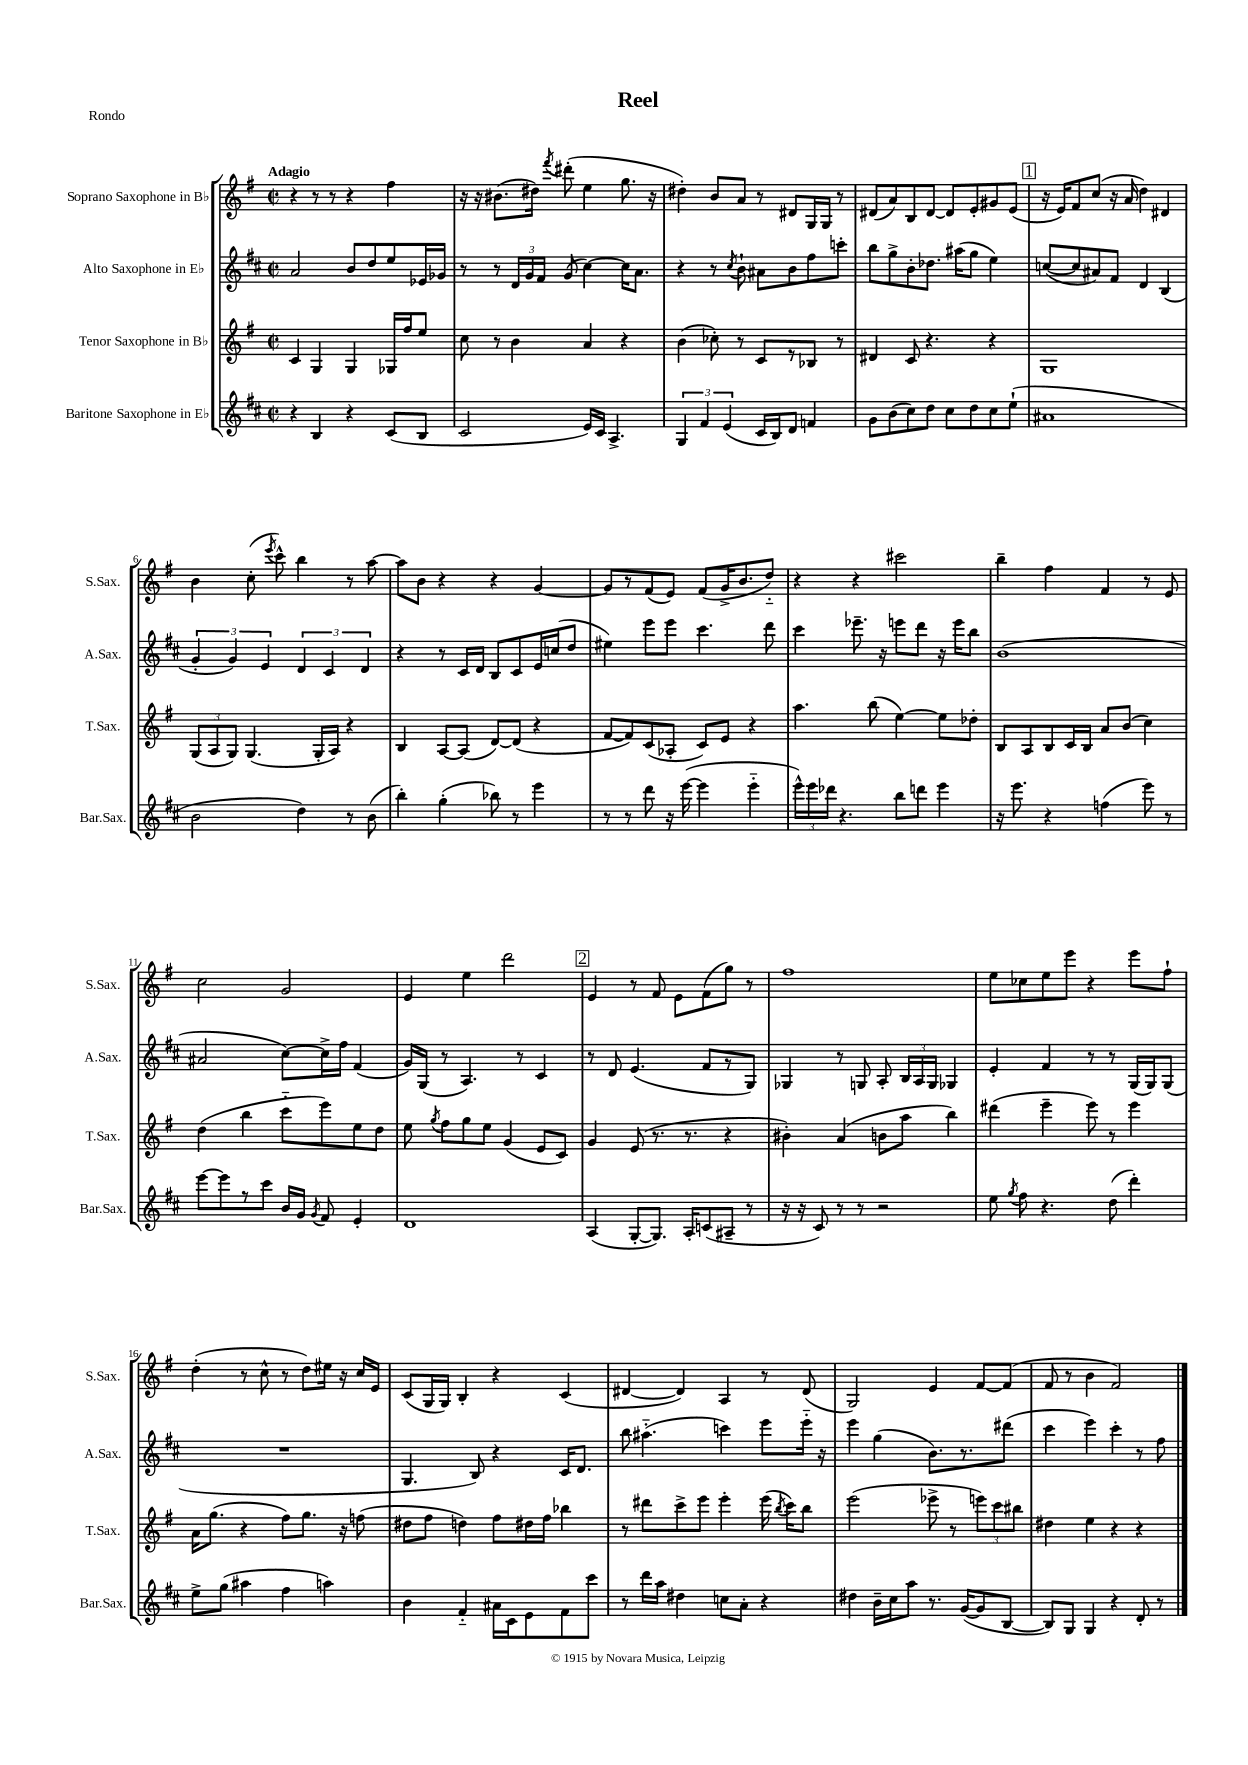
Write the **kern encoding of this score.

**kern	**kern	**kern	**kern
*part4	*part3	*part2	*part1
*staff4	*staff3	*staff2	*staff1
*I"Baritone Saxophone in E♭	*I"Tenor Saxophone in B♭	*I"Alto Saxophone in E♭	*I"Soprano Saxophone in B♭
*I'Bar.Sax.	*I'T.Sax.	*I'A.Sax.	*I'S.Sax.
*clefG2	*clefG2	*clefG2	*clefG2
*k[f#c#]	*k[f#]	*k[f#c#]	*k[f#]
*M2/2	*M2/2	*M2/2	*M2/2
*met(c|)	*met(c|)	*met(c|)	*met(c|)
=1	=1	=1	=1
!	!	!	!LO:TX:a:B:t=Adagio
4r	4c/	2a/	4r
4B/	4G/	.	8r
.	.	.	8r
4r	4G/	8b/L	4r
.	.	8dd/	.
(8c#/L	16G-X/LL	8ee/	4ff#\
.	16ff#/J	.	.
8B/J	8ee/J	16e-X/L	.
.	.	16g-X/JJ	.
=2	=2	=2	=2
2c#/	8cc\	8r	16r
.	.	.	16r
.	8r	8r	(8.b#X\L
.	4b\	24d/LL	.
.	.	24g/	.
.	.	.	16dd#X\Jk)
.	.	24f#/JJ	.
.	.	.	8qfff#/
.	.	(8g/	(8ddd#X'\
16e/LL)	4a/	[4cc#\)	4ee\
16c#/JJ	.	.	.
4.A^/	.	.	.
.	4r	16cc#\KL]	8.gg\
.	.	8.a\J	.
.	.	.	16r
=3	=3	=3	=3
6G/	(4b\	4r	4dd#X'\)
6f#/	.	.	.
.	8cc-X'\)	8r	8b/L
(6e/	.	.	.
.	.	8qcc#/	.
.	8r	8b`\	8a/J
16c#/LL	8c/L	8a#X\L	8r
16B/J)	.	.	.
8d/J	8r	8b\	8d#X/L
4fn/	8B-X/J	8ff#\	16G/L
.	.	.	16G/JJ
.	8r	8cccn'\J	8r
=4	=4	=4	=4
8g\L	4d#X/	8bb\L	(8d#X/L
(8b\	.	8gg^\	8a/)
8cc#\)	8c/	8b'\	8B/
8dd\J	4.r	8.dd-X\J	[8d#/J
8cc#\L	.	.	8d#/L]
.	.	(16aa#X\KL	.
8dd\	.	8gg\J	8e'/
8cc#\	4r	4ee\)	8g#X/
(8ee`\J	.	.	(8e/J
!!LO:REH:place=s1:t=1
=5	=5	=5	=5
1a#X	1G	([8ccn/L	16r
.	.	.	16e/KL)
.	.	8cc/]	8f#/
.	.	8a#X/)	(8cc/J
.	.	8f#/J	16r
.	.	.	16a/
.	.	4d/	4dd\)
.	.	(4B/	4d#X/
!!LO:LB:g=z
=6	=6	=6	=6
2b\	(12G/L	6g'/	4b\
.	12A/	.	.
.	12G/J)	6g/)	.
.	(4.G/	.	(8cc'\
.	.	6e/	.
.	.	.	8qeee/
.	.	.	8ccc^^\)
4dd\)	.	6d/	4bb\
.	16G'/LL	.	.
.	.	6c#/	.
.	16A/JJ)	.	.
8r	4r	.	8r
.	.	6d/	.
(8b\	.	.	[8aa\
=7	=7	=7	=7
4bb'\)	4B/	4r	8aa\L]
.	.	.	8b\J
(4gg'\	[8A/L	8r	4r
.	(8A/J]	16c#/LL	.
.	.	16d/JJ	.
8bb-X\)	[8d/L)	8B/L	4r
8r	(8d/J]	8c#/	.
4eee\	4r	16e/L	[4g/
.	.	(16ccn/J	.
.	.	8dd/J	.
=8	=8	=8	=8
8r	[8f#/L	4ee#X\)	8g/L]
8r	8f#/])	.	8r
8ddd\	(8c/	8eee\L	(8f#/
16r	8A-X'/J	8eee\J	8e/J)
([16eee\	.	.	.
4eee\]	8c/L)	4.ccc#\	(8f#/L
.	8e/J	.	16g^/K
.	.	.	8.b/
4eee\	4r	.	.
.	.	8ddd\	8dd/J)
=9	=9	=9	=9
24eee^^\LL)	4.aa\	4ccc#\	4r
24eee\	.	.	.
24ddd-X\JJ	.	.	.
4.r	.	.	.
.	.	8.eee-X~\	4r
.	(8bb\	.	.
.	.	16r	.
8bb\L	[4ee\)	8eeen\L	2ccc#X\
8dddn\J	.	8ddd\J	.
4eee\	8ee\L]	16r	.
.	.	16eee\KL	.
.	8dd-X'\J	8bb\J	.
=10	=10	=10	=10
16r	8B/L	(1b	4bb~\
8.eee\	.	.	.
.	8A/	.	.
4r	8B/	.	4ff#\
.	16c/L	.	.
.	16B/JJ	.	.
(4ffn\	8a/L	.	4f#/
.	(8b/J	.	.
8eee\)	4cc\)	.	8r
8r	.	.	8e/
!!LO:LB:g=z
=11	=11	=11	=11
[8eee\L	(4dd\	2a#X/	2cc\
8eee\]	.	.	.
8r	4bb\	.	.
8ccc#\J	.	.	.
16b/LL	8ccc\L	[8cc#\L)	2g/
16g/JJ	.	.	.
8qg/	.	.	.
8f#/	8eee\)	16cc#^\L]	.
.	.	16ff#\JJ	.
4e'/	8ee\	(4f#/	.
.	8dd\J	.	.
=12	=12	=12	=12
1d	8ee\	16g/LL)	4e/
.	.	(16G/JJ	.
.	8qgg/	.	.
.	8ff#\L	8r	.
.	8gg\	4.A/)	4ee\
.	8ee\J	.	.
.	(4g/	.	2ddd\
.	.	8r	.
.	8e/L	4c#/	.
.	8c/J)	.	.
!!LO:REH:place=s1:t=2
=13	=13	=13	=13
(4A/	4g/	8r	4e/
.	.	8d/	.
[8G'/L	(8e/	(4.e/	8r
8.G/J])	8.r	.	8f#/
.	.	.	8e\L
16A'/KL	8.r	.	.
(8cn/	.	8f#/L	(8f#\
8A#X~/J	4r	8r	8gg\J)
8r	.	8G/J)	8r
=14	=14	=14	=14
16r	4b#X'\)	4G-X/	1ff#
16r	.	.	.
8c#/)	.	.	.
8r	(4a/	8r	.
8r	.	8Gn/	.
2r	8bn\L	8A'/	.
.	8aa\J	24B/LL	.
.	.	24A/	.
.	.	24G/JJ	.
.	4bb\)	4G-X/	.
=15	=15	=15	=15
8ee\	(4ddd#X\	4e'/	8ee\L
8qgg/	.	.	.
8ff#\	.	.	8cc-X\
4.r	4eee~\	4f#/	8ee\
.	.	.	8eee\J
.	8eee\)	8r	4r
(8dd\	8r	8r	.
4ddd'\)	4eee\	(16G/LL	8eee\L
.	.	16G/J)	.
.	.	(8G/J	8ff#`\J
!!LO:LB:g=z
=16	=16	=16	=16
8ee^\L	16a\KL	1r	(4dd'\
.	(8.gg\J	.	.
(8gg\J	.	.	.
4aa#X\	4r	.	8r
.	.	.	8cc^^\
4ff#\	8ff#\L)	.	8r
.	8.gg\J	.	8dd\L)
4aan\)	.	.	16ee#X\Jk
.	16r	.	16r
.	(8ffn\	.	16cc/LL
.	.	.	16e/JJ
=17	=17	=17	=17
4b\	8dd#X\L	4.G/	(8c/L
.	8ff#\J	.	16G/L
.	.	.	16G/JJ)
4f#/	4ddn\)	.	4B'/
.	.	8B/)	.
16a#X\LL	8ff#\L	4r	4r
16c#\J	.	.	.
8e\	16dd#X\L	.	.
.	16ff#\JJ	.	.
8f#\	4bb-X\	16c#/KL	(4c/
.	.	8.d/J	.
8ccc#\J	.	.	.
=18	=18	=18	=18
8r	8r	8bb\	[4d#X/
16ddd\LL	8ddd#X\L	(4.aa#X\	.
16aa\JJ	.	.	.
4dd#X\	8ccc^\	.	4d#/])
.	8eee\J	.	.
8ccn\L	4eee'\	4cccn\)	4A/
8a'\J	.	.	.
4r	(16eee\	8eee\L	8r
.	8qbb/	.	.
.	16ccc\KL)	.	.
.	8bb\J	16eee\Jk	(8d#/
.	.	16r	.
=19	=19	=19	=19
4dd#X\	(2eee\	4eee\	2G/)
16b~\LL	.	(4gg\	.
16cc#\J	.	.	.
8aa\J	.	.	.
8.r	8eee-X^\	8.b\L)	4e/
.	8r	.	.
([16g/KL	.	8.r	.
8g/]	12eeen\L)	.	[8f#/L
.	12ccc\	.	.
[8B/J	.	(8ddd#X\J	(8f#/J]
.	12bb#X\J	.	.
=20	=20	=20	=20
8B/L])	4dd#X\	4ccc#\	8f#/
8G/J	.	.	8r
4G/	4ee\	4eee\)	4b\
4r	4r	4ccc#'\	2f#/)
8d'/	4r	8r	.
8r	.	8ff#\	.
==	==	==	==
*-	*-	*-	*-
